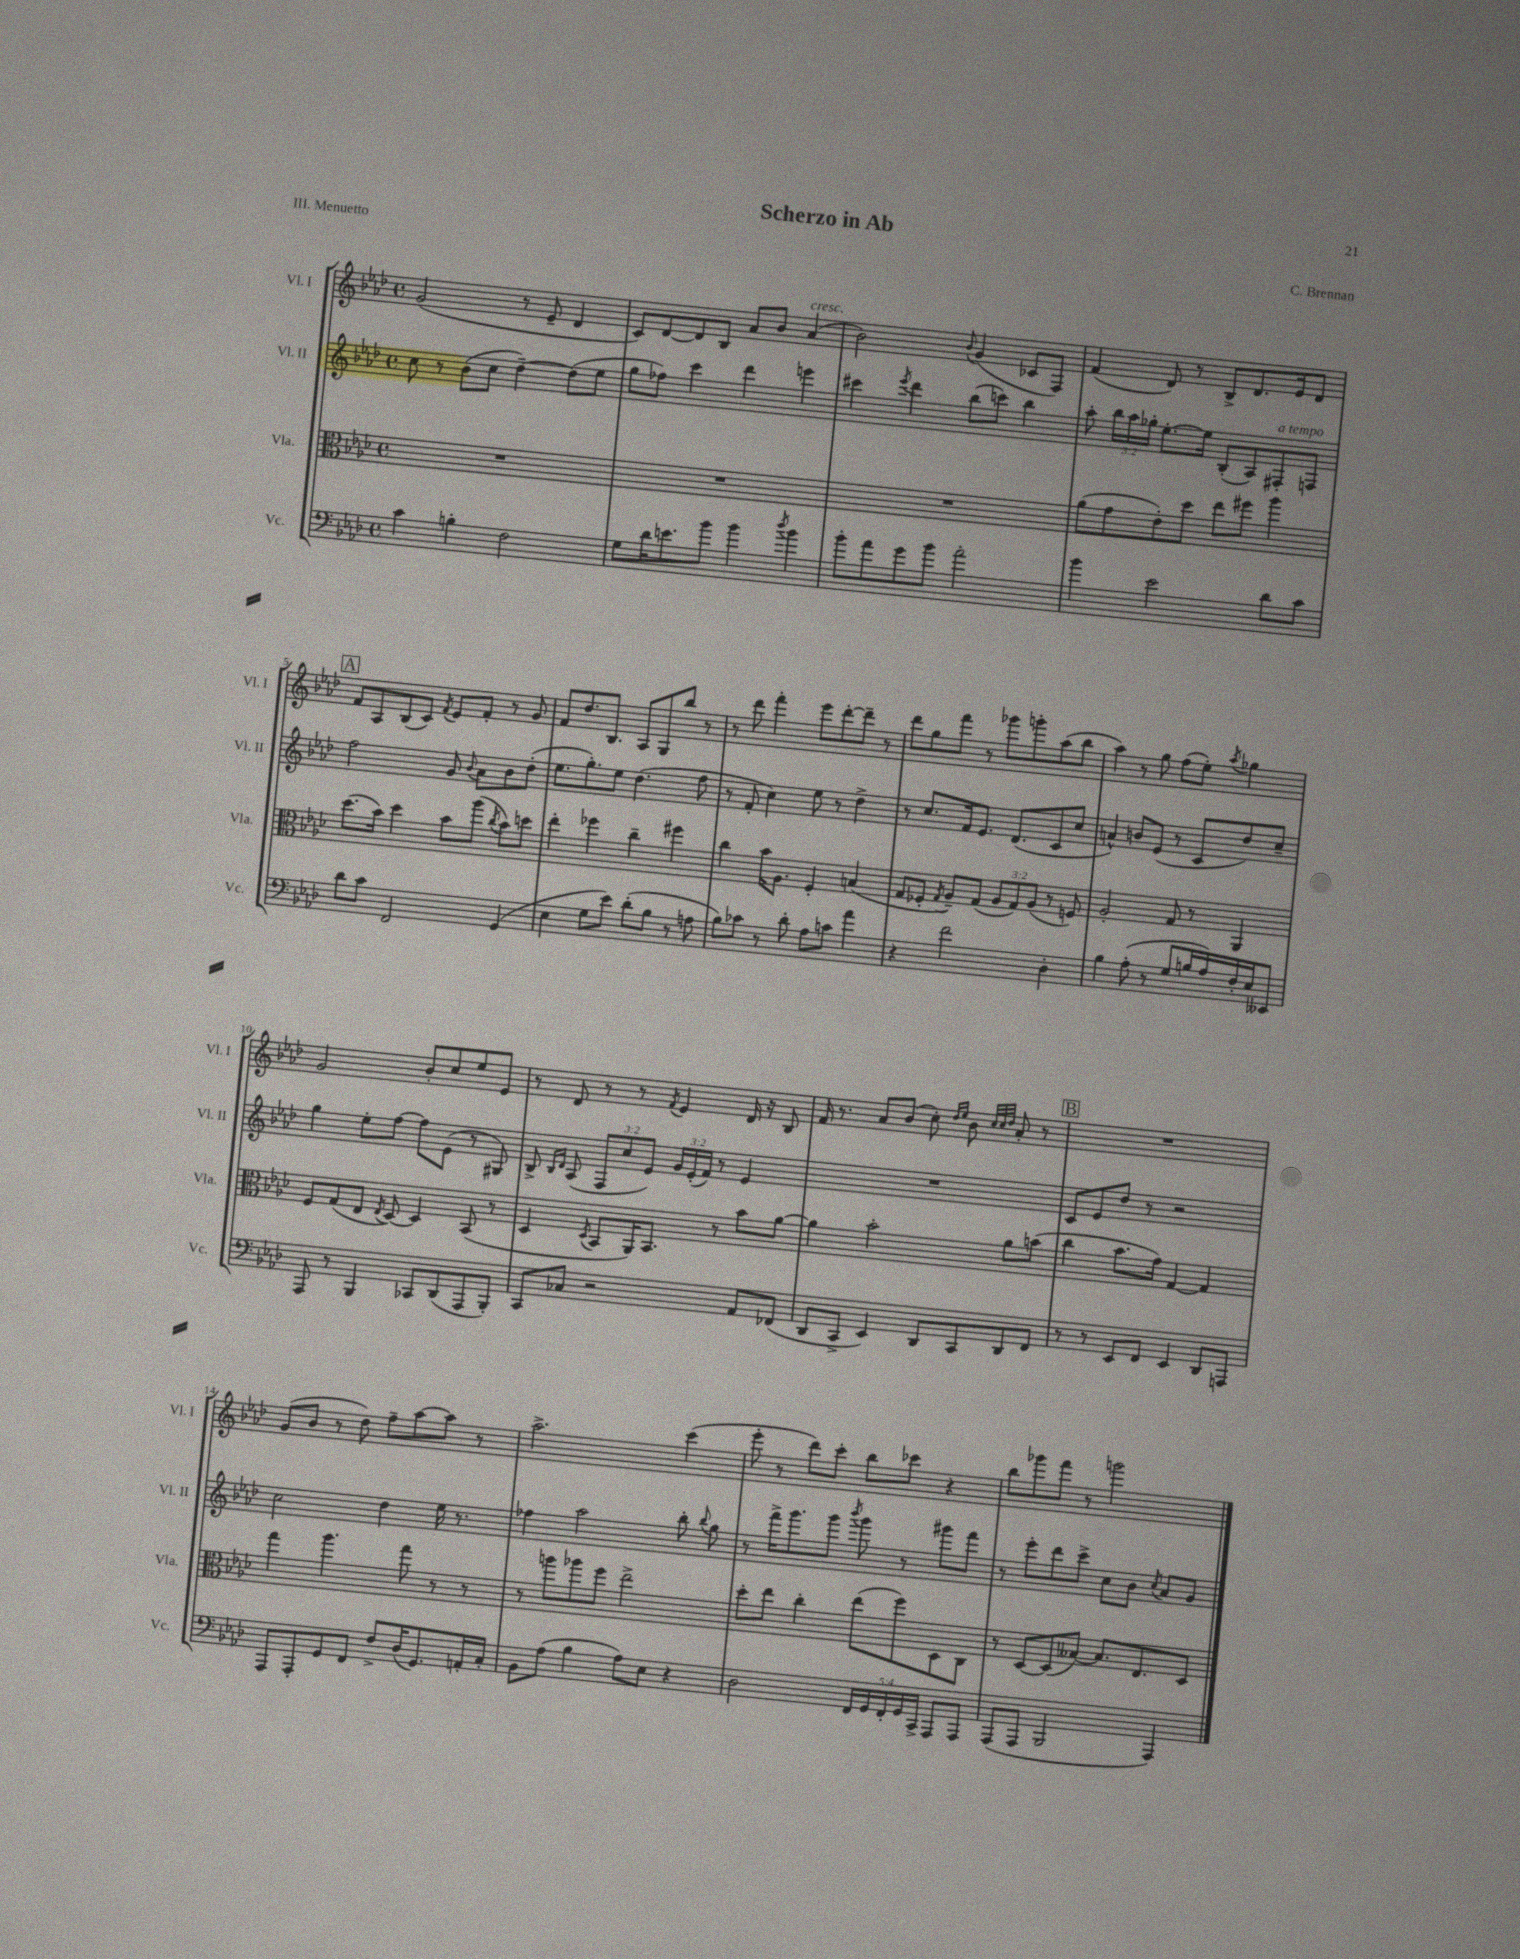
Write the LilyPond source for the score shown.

\header { title = "Scherzo in Ab" composer = "C. Brennan" piece = "III. Menuetto" }
<<
\new StaffGroup <<
\new Staff = "s0" \with { instrumentName = "Vl. I" shortInstrumentName = "Vl. I" } {
    \clef treble \key aes \major \defaultTimeSignature \time 4/4
    \autoBeamOff g'2( r8 ees'8-- des'4 |
    c'8[) des'8~ des'8 bes8] aes'8[ bes'8] aes'4^\markup { \italic "cresc." }( |
    bes'2) \appoggiatura { bes'8 } g'4( ces'8[ f8]) |
    f'4( des'8) r8 bes8[-> des'8. ees'16 des'8] |
    \mark \markup { \box "A" } f'8[ aes8 bes8( c'8]) \acciaccatura { f'8 } ees'8[ f'8]-. r8 g'8 |
    f'8[ des''8. bes8.] aes8[ g8 bes''8] r8 |
    r8 des'''8 f'''4-. ees'''8[ des'''8~-. des'''8]-- r8 |
    des'''8[ g''8 f'''8] r8 ges'''8[ g'''8-. aes''8( bes''8] |
    aes''4) r8 g''8 f''8[( ees''8]-.) \acciaccatura { aes''8 } ges''4 |
    g'2 bes'8[-. c''8 ees''8 ees'8] |
    r8 des'8 r8 r8 \acciaccatura { f'8 } ees'4 des'16 r16 bes8 |
    f'16 r8. aes'8[ bes'8]( c''8-.) \grace { des''16[ ees''16] } bes'8 \grace { c''32[ c''32 des''32] } aes'8-. r8 |
    \mark \markup { \box "B" } R1 |
    g'8[( bes'8] r8 des''8) f''8[-- aes''8~ aes''8] r8 |
    aes''2.-> c'''4( |
    ees'''8-. r8 des'''8[) c'''8]-. bes''8[ ces'''8] r4 |
    bes''8[ ges'''8 f'''8] r8 g'''2 \bar "|." |
}
\new Staff = "s1" \with { instrumentName = "Vl. II" shortInstrumentName = "Vl. II" } {
    \clef treble \key aes \major \defaultTimeSignature \time 4/4 \override Staff.TupletNumber.text = #tuplet-number::calc-fraction-text
    \autoBeamOff c''8 r8 bes'8[( c''8] des''4~--) des''8[( ees''8] |
    g''8[ fes''8]) c'''4 des'''4 e'''4 |
    cis'''4 \acciaccatura { ees'''8 } des'''4 bes''8[( c'''8]) bes''4 |
    aes''8-. \tuplet 3/2 { bes''16[ aes''16 ges''16]-. } ees''8.[~-. ees''16] bes8[-.( aes8) fis8-.^\markup { \italic "a tempo" } f8] |
    \mark \markup { \box "A" } f''2 g'8 \appoggiatura { bes'8 } aes'8[ bes'8 des''8]-.( |
    ees''8.[ g''8.-.) ees''8] des''4.( f''8 |
    r8 f'8-. c''4) ees''8 r8 des''4-> |
    r8 c''8.[ f'16 ees'8.] des'8.[( c'8 c''8] |
    a'4-^) b'8[ ees'8]( r8 c'8[ des''8) c''8]-- |
    g''4 ees''8[-. f''8]~ f''8[ ees'8]( r8 gis8) |
    bes8-> \grace { bes16[ des'16] } aes8( \tuplet 3/2 { f8[ c''8 ees'8]) } \tuplet 3/2 { g'16[ ees'16-.( f'16]) } r8 ees'4 |
    R1 |
    \mark \markup { \box "B" } c'8[ ees'8 des''8] r8 r2 |
    c''2 des''4 ees''16 r8. |
    fes''4 aes''2 bes''8-. \appoggiatura { bes''8 } g''8 |
    r8 f'''16[-> g'''8. g'''8] \acciaccatura { bes'''8 } g'''8 r8 gis'''8[ f'''8] |
    r8 ees'''8[-. des'''8 c'''8]-> c''8[ bes'8] \acciaccatura { c''8 } aes'8[ g'8] \bar "|." |
}
\new Staff = "s2" \with { instrumentName = "Vla." shortInstrumentName = "Vla." } {
    \clef alto \key aes \major \defaultTimeSignature \time 4/4 \override Staff.TupletNumber.text = #tuplet-number::calc-fraction-text
    \autoBeamOff R1 |
    R1 |
    R1 |
    aes'8[( g'8 ees'8-.) des''8] ees''8[ fis''8] aes''4 |
    \mark \markup { \box "A" } des''8.[( bes'16]) des''4 bes'8[ aes''8]( \acciaccatura { c''8 } bes'8[) d''8] |
    ees''4-. fes''4 c''4-- fis''4 |
    c''4 bes'16[ aes8.] f4-. b4( |
    g8[ fes8]-. \acciaccatura { g8 } aes8[--) g8]( \tuplet 3/2 { aes8[ g8) aes8]( } r8 f8) |
    aes2-. g8 r8 aes,4 |
    f8[ g8( ees8] \acciaccatura { ees8 } des8~) des4 bes,8( r8 |
    des4 \acciaccatura { des8 } bes,8[ aes,16) bes,8.] r8 bes'8[ aes'8]~ |
    aes'4 bes'2-. aes'8[ b'8]( |
    \mark \markup { \box "B" } c''4 bes'8.[ g'16]) g4~ g4 |
    g''4 aes''4. g''8 r8 r8 |
    r8 a''8[ aes''8 f''8] ees''2-> |
    des''8[-. ees''8] c''4-. ees''8[( f''8) des8 c8] |
    r8 des8[~ des8( beses8]~) beses8.[ ees8. des8] \bar "|." |
}
\new Staff = "s3" \with { instrumentName = "Vc." shortInstrumentName = "Vc." } {
    \clef bass \key aes \major \defaultTimeSignature \time 4/4 \override Staff.TupletNumber.text = #tuplet-number::calc-fraction-text
    \autoBeamOff c'4 b4-. f2 |
    g8[ des'16 e'8. bes'8] bes'4 \acciaccatura { des''8 } bes'4 |
    bes'8[-. aes'8 g'8 bes'8] aes'2-. |
    bes'4 ees'2 des'8[ c'8] |
    \mark \markup { \box "A" } des'8[ c'8] f,2 g,4( |
    ees4 g8[ ees'8]) des'8[-.( bes8] r8 a8 |
    bes8[) ces'8] r8 des'8-. aes8[ c'8] aes'4 |
    r4 f'2 des4-. |
    bes4 aes8-.( r8 g8[ b16 aes16) f16-. ees16 eeses,8] |
    aes,,8 r8 bes,,4 ces,8[ des,8( aes,,8 bes,,8]-.) |
    c,8[ ces8] r2 aes,8[ fes,8]( |
    des,8[ c,8]-> ees,4) des,8[ c,8 des,8 f,8] |
    \mark \markup { \box "B" } r8 r8 ees,8[ f,8] ees,4 des,8[ a,,8] |
    aes,,8[ aes,,8-. g,8 f,8] f8[-> des16( g,8.) a,16-. c16]-. |
    bes,8[ aes8]( bes4 aes8[) ees8] r4 |
    des2 \tuplet 5/4 { f,16[ g,16 f,16-. g,16 c,16]-> } aes,,8[ aes,,8] |
    aes,,8[( aes,,8] bes,,2 aes,,4) \bar "|." |
}
>>
>>
